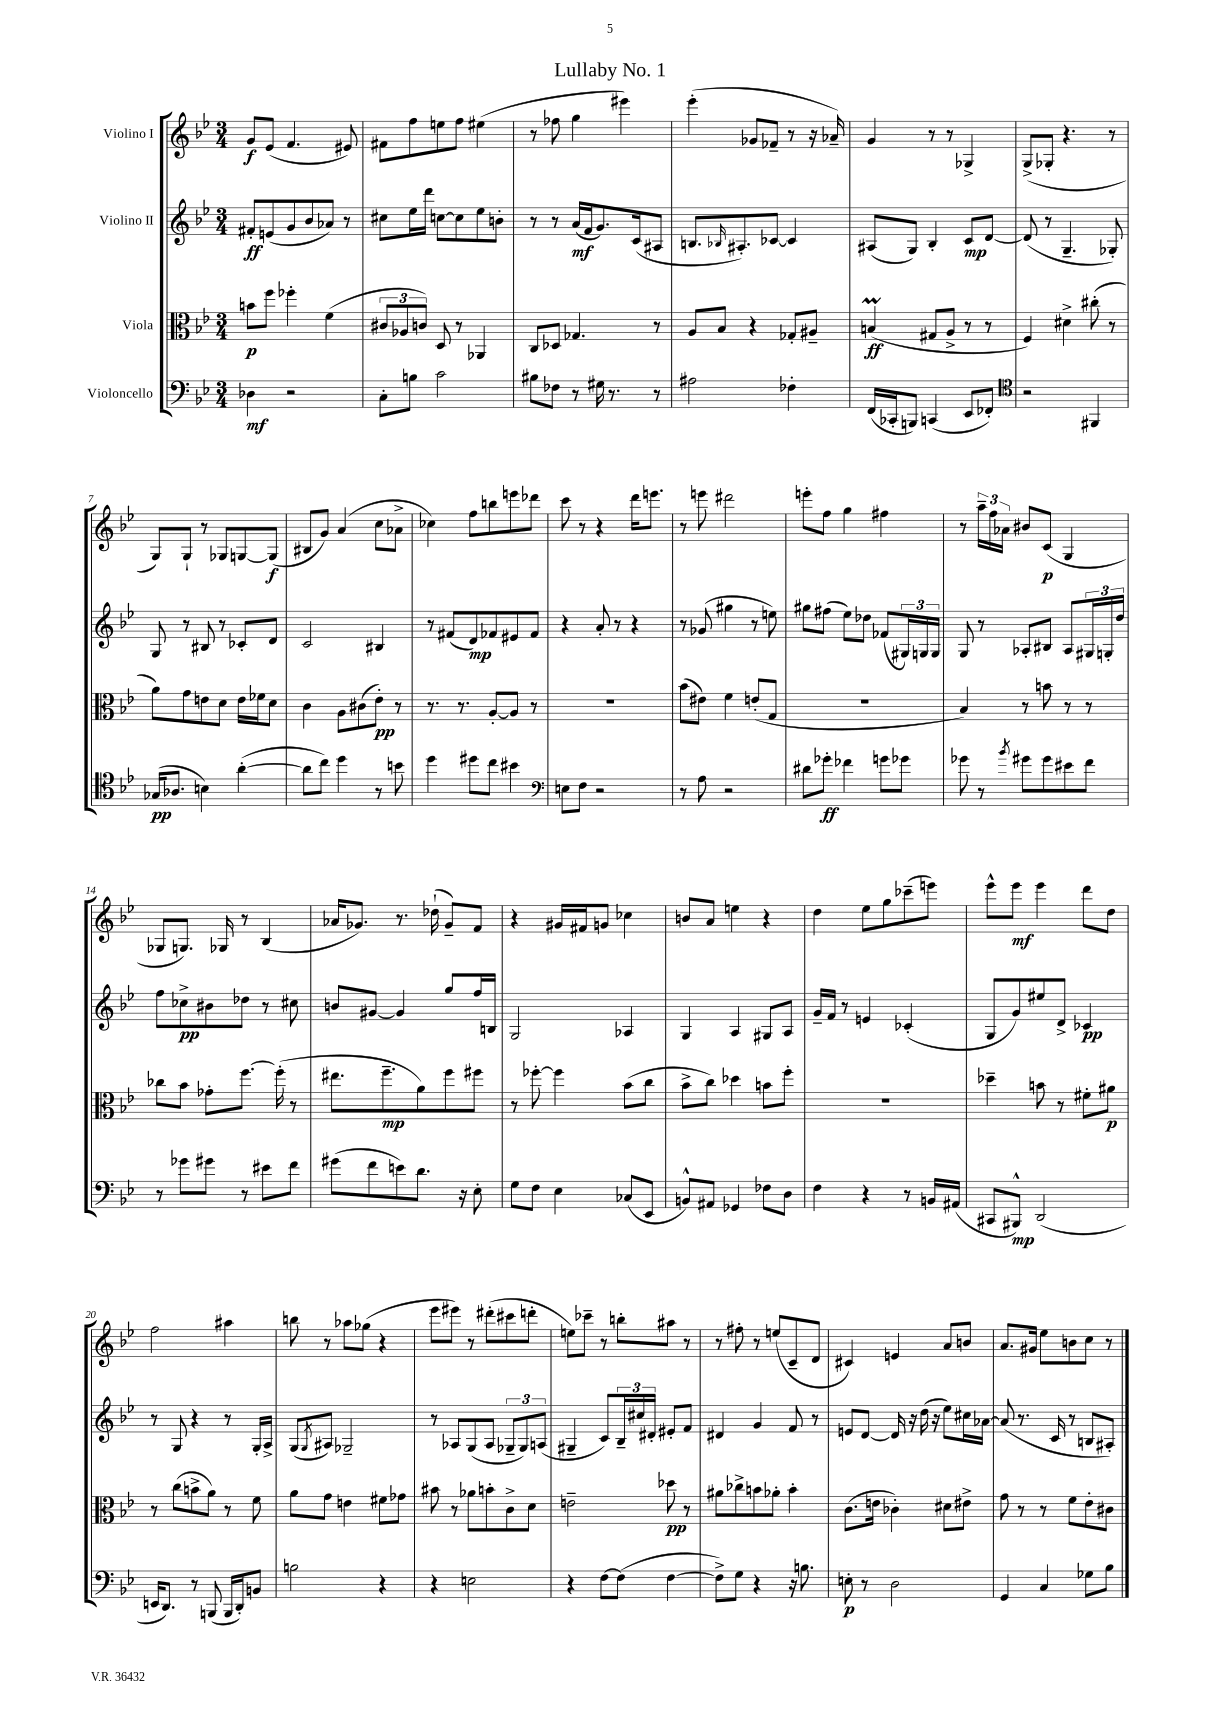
\header { title = "Lullaby No. 1" }
<<
\new StaffGroup <<
\new Staff = "s0" \with { instrumentName = "Violino I" } {
    \clef treble \key bes \major \numericTimeSignature \time 3/4
    g'8\f ees'8( f'4. eis'8) |
    fis'8 f''8 e''8 f''8 eis''4( |
    r8 fes''8 g''4 eis'''4) |
    ees'''4-.( ges'8 fes'8-- r8 r16 aes'16--) |
    g'4 r8 r8 ges4-> |
    g8->( ges8-. r4. r8 |
    g8) g8-! r8 ges8 g8~ g8\f( |
    bis8 g'8) a'4( c''8 aes'8-> |
    ces''4) f''8 b''8 e'''8 des'''8 |
    c'''8 r8 r4 d'''16 e'''8. |
    r8 e'''8 dis'''2 |
    e'''8-. f''8 g''4 fis''4 |
    r8 \tuplet 3/2 { a''16-- f''16 aes'16 } bis'8 c'8\p( g4 |
    ges8 g8.) ges16 r8 bes4( |
    aes'16 ges'8.) r8. des''16-!( ges'8--) f'8 |
    r4 gis'16 fis'16 g'8 ces''4 |
    b'8 a'8 e''4 r4 |
    d''4 ees''8 g''8 ces'''8--( e'''8) |
    ees'''8-^ ees'''8\mf ees'''4 d'''8 d''8 |
    f''2 ais''4 |
    b''8 r8 aes''8 ges''8( r4 |
    ees'''8 eis'''8) r8 dis'''8-.( cis'''8 d'''8-. |
    e''8) ces'''8-- r8 b''8-. ais''8 r8 |
    r8 fis''8-. r8 e''8( c'8-- d'8 |
    cis'4) e'4 a'8 b'8 |
    a'8. gis'16 ees''8 b'8 c''8 r8 \bar "|." |
}
\new Staff = "s1" \with { instrumentName = "Violino II" } {
    \clef treble \key bes \major \numericTimeSignature \time 3/4
    fis'8-.\ff e'8( g'8 bes'8 aes'8) r8 |
    cis''8 ees''16 d'''16 c''8~ c''8 ees''8 b'8-. |
    r8 r8 a'16\mf( f'16 g'8.) c'16( ais8 |
    b8. \grace { bes16 } ais8.-.) ces'8~ ces'4 |
    ais8( g8) bes4-. c'8\mp d'8~ |
    d'8( r8 g4.-- ges8-.) |
    g8 r8 bis8 r8 ces'8-. d'8 |
    c'2 bis4 |
    r8 fis'8( d'8\mp) fes'8 eis'8 fes'8 |
    r4 a'8-. r8 r4 |
    r8 ges'8( gis''4 r8 e''8) |
    gis''8 fis''8( ees''8) des''8 fes'8( \tuplet 3/2 { gis16) g16 g16 } |
    g8 r8 aes8-. bis8 aes8 \tuplet 3/2 { gis16 g16-. d''16 } |
    f''8 ces''8->\pp bis'8 des''8 r8 cis''8 |
    b'8 gis'8~ gis'4 g''8 f''16 b16 |
    g2 aes4 |
    g4 a4 gis8 a8 |
    g'16-- f'16 r8 e'4 ces'4-.( |
    g8 g'8) eis''8 d'8-> ces'4\pp |
    r8 g8 r4 r8 g16-. a16-> |
    g8( \acciaccatura { g8 } ais8) ges2-- |
    r8 aes8 g8( aes8 \tuplet 3/2 { ges8-- ges8) a8( } |
    gis4-- c'8) \tuplet 3/2 { bes16-- cis''16 dis'16-. } eis'8-. f'8 |
    dis'4 g'4 f'8 r8 |
    e'8 d'8~ d'16 r16 d''16( r16 ees''8) cis''16 aes'16~ |
    aes'8( r8. c'16 r8 b8 ais8-.) \bar "|." |
}
\new Staff = "s2" \with { instrumentName = "Viola" } {
    \clef alto \key bes \major \numericTimeSignature \time 3/4
    b'8\p f''8 fes''4-. f'4( |
    \tuplet 3/2 { cis'8 aes8 c'8) } d8 r8 aes,4 |
    c8 des8 ges4. r8 |
    a8 bes8 r4 ges8-. ais8-- |
    b4\prall\ff( gis8 a8-> r8 r8 |
    f4) dis'4-> cis''8-.( r8 |
    a'8) g'8 e'8 d'8 e'16 fes'16 d'8 |
    c'4 a8 cis'8( ees'8-.\pp) r8 |
    r8. r8. a8~-. a8 r8 |
    R2. |
    bes'8( eis'8) f'4 e'8-.( g8 |
    R2. |
    bes4) r8 b'8 r8 r8 |
    ces''8 bes'8 ges'8-. f''8.~ f''16-.( r8 |
    eis''8. f''8.--\mp a'8) f''8 fis''8 |
    r8 fes''8~-. fes''4 bes'8( c''8 |
    bes'8-> c''8) des''4 b'8 f''8-. |
    R2. |
    des''4-- b'8 r8 fis'8-. ais'8\p |
    r8 c''8( b'8-> a'8) r8 f'8 |
    a'8 g'8 e'4 fis'8 ges'8 |
    bis'8 r8 aes'8 b'8-. c'8-> d'8 |
    e'2-- des''8\pp r8 |
    ais'8 ces''8-> b'8 aes'8-. b'4-. |
    c'8.( e'16 ces'4-.) dis'8 eis'8-> |
    g'8 r8 r8 f'8 ees'8-. cis'8 \bar "|." |
}
\new Staff = "s3" \with { instrumentName = "Violoncello" } {
    \clef bass \key bes \major \numericTimeSignature \time 3/4
    des4\mf r2 |
    c8-. b8 c'2 |
    bis8 fes8 r8 gis16 r8. r8 |
    ais2 fes4-. |
    f,16( ces,16-. b,,8) c,4( ees,8 fes,8-.) |
    \clef tenor r2 fis,4 |
    ges16\pp( aes8. b4) a'4~-.( |
    a'8 c''8) d''4 r8 b'8 |
    d''4 dis''8 c''8 bis'4 |
    \clef bass e8 f8 r2 |
    r8 a8 r2 |
    dis'8 ges'8-.\ff fes'4 g'8 ges'8 |
    ges'8 r8 \acciaccatura { bes'8 } gis'8 gis'8 eis'8 f'8 |
    r8 ges'8 gis'8 r8 eis'8 f'8 |
    gis'8( f'8 e'8) d'8. r16 ees8-. |
    g8 f8 ees4 ces8( ees,8 |
    b,8-^) ais,8 ges,4 fes8 d8 |
    f4 r4 r8 b,16 ais,16( |
    cis,8 bis,,8-^\mp) d,2( |
    e,16 d,8.) r8 b,,8( b,,16 d,16-.) b,8 |
    b2 r4 |
    r4 e2 |
    r4 f8~ f8( f4~ |
    f8->) g8 r4 r16 b8. |
    e8-.\p r8 d2 |
    g,4 c4 ges8 bes8 \bar "|." |
}
>>
>>
